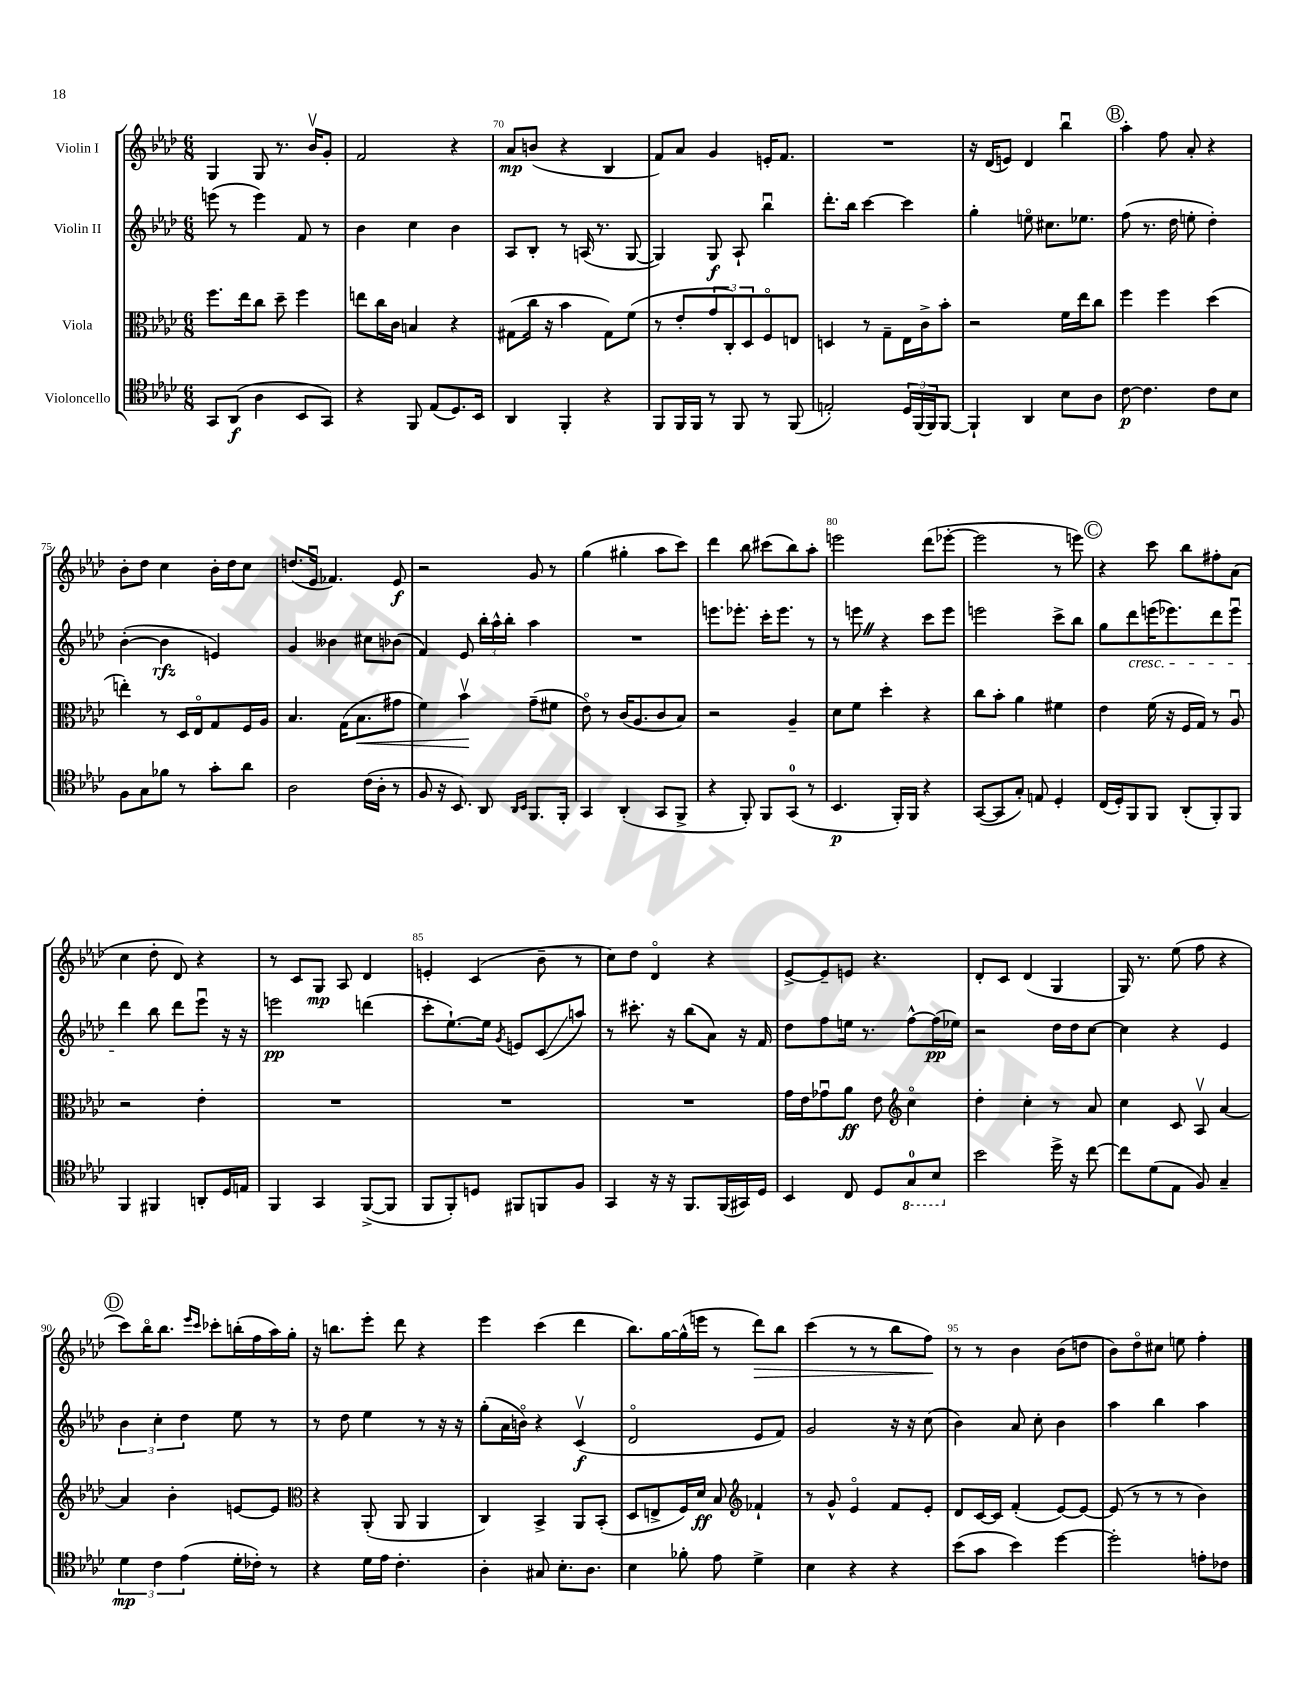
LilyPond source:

<<
\new StaffGroup <<
\new Staff = "s0" \with { instrumentName = "Violin I" } {
    \clef treble \key aes \major \numericTimeSignature \time 6/8
    g4 g8 r8. bes'16\upbow g'8-. |
    f'2 r4 |
    aes'8\mp b'8( r4 bes4 |
    f'8) aes'8 g'4 e'16-. f'8. |
    R2. |
    r16 des'16( e'8) des'4 bes''4\downbow |
    \mark \markup { \circle "B" } aes''4-. f''8 aes'8-. r4 |
    bes'8-. des''8 c''4 bes'16-. des''16 c''8 |
    d''8.( ees'16\downbow fes'4.) ees'8\f |
    r2 g'8 r8 |
    g''4( gis''4-. aes''8 c'''8) |
    des'''4 bes''8 cis'''8( bes''8) aes''8-. |
    e'''2 des'''8( ees'''8~-. |
    ees'''2 r8 e'''8) |
    \mark \markup { \circle "C" } r4 c'''8 bes''8 fis''8-. aes'8( |
    c''4 des''8-. des'8) r4 |
    r8 c'8 g8\mp aes8 des'4 |
    e'4-. c'4( bes'8-- r8 |
    c''8) des''8 des'4\flageolet r4 |
    ees'8~-> ees'8-- e'8 r4. |
    des'8-. c'8 des'4( g4 |
    g16) r8. ees''8( f''8 r4 |
    \mark \markup { \circle "D" } c'''8) bes''16\flageolet bes''8. \grace { ees'''16 c'''16 } ces'''8-. b''16-.( f''16 aes''16) g''16-. |
    r16 b''8. ees'''8-. des'''8 r4 |
    ees'''4 c'''4( des'''4 |
    bes''8.) g''16~ g''16-^( e'''16 r8 des'''8\>) bes''8 |
    c'''4( r8 r8 bes''8 f''8\!) |
    r8 r8 bes'4 bes'8( d''8 |
    bes'8) des''8\flageolet cis''8 e''8 f''4-. \bar "|." |
}
\new Staff = "s1" \with { instrumentName = "Violin II" } {
    \clef treble \key aes \major \numericTimeSignature \time 6/8
    e'''8( r8 e'''4) f'8 r8 |
    bes'4 c''4 bes'4 |
    aes8 bes8-. r8 a16( r8. g8~ |
    g4) g8\f aes8-! bes''4\downbow |
    des'''8.-. bes''16 c'''4~ c'''4 |
    g''4-. e''8\flageolet cis''8. ees''8. |
    \mark \markup { \circle "B" } f''8( r8. des''16 e''8-. des''4-.) |
    bes'4~-.( bes'4\rfz e'4) |
    g'4 beses'4 cis''8 bes'8( |
    f'4) ees'8 \tuplet 3/2 { bes''16-. aes''16-^ bes''16-. } aes''4 |
    R2. |
    e'''8. ees'''8.-. c'''16-. ees'''8. r8 |
    r8 e'''8 \once \override BreathingSign.text = \markup { \musicglyph "scripts.caesura.straight" } \breathe r4 c'''8 e'''8 |
    e'''2 c'''8-> bes''8 |
    \mark \markup { \circle "C" } g''8 des'''8\cresc e'''16( ees'''8.) des'''8 ees'''8\downbow |
    des'''4\! bes''8 des'''8 ees'''8\downbow r16 r16 |
    e'''2\pp d'''4( |
    c'''8-. ees''8.~-!) ees''16 \acciaccatura { g'8 } e'8 c'8\glissando( a''8) |
    r8 cis'''8.-. r16 bes''8( aes'8) r16 f'16 |
    des''8 f''8 e''16 r8. f''8~-^ f''16\pp( ees''16) |
    r2 des''16 des''16 c''8~ |
    c''4 r4 ees'4 |
    \mark \markup { \circle "D" } \tuplet 3/2 { bes'4 c''4-. des''4 } ees''8 r8 |
    r8 des''8 ees''4 r8 r16 r16 |
    g''8-.( aes'16 b'16\flageolet) r4 c'4\upbow\f( |
    des'2\flageolet ees'8 f'8) |
    g'2 r16 r16 c''8( |
    bes'4) aes'8 c''8-. bes'4 |
    aes''4 bes''4 aes''4 \bar "|." |
}
\new Staff = "s2" \with { instrumentName = "Viola" } {
    \clef alto \key aes \major \numericTimeSignature \time 6/8
    f''8. ees''16 c''8 des''8-- f''4 |
    e''8 c''16 c'16 b4 r4 |
    gis8( c''16 r16 bes'4 gis8) f'8( |
    r8 ees'8-. \tuplet 3/2 { g'8 c8-.) des8 } f8\flageolet e8 |
    d4 r8 g8-- ees16 c'16-> bes'8-. |
    r2 f'16 ees''16 c''8 |
    \mark \markup { \circle "B" } f''4 f''4 des''4( |
    e''4-.) r8 des16 ees16\flageolet g8 f16 aes16 |
    bes4. g16( bes8.\< gis'8 |
    f'4) bes'4\upbow\! g'8--( fis'8 |
    ees'8\flageolet) r8 c'16( aes8. c'8 bes8) |
    r2 aes4-- |
    des'8 f'8 des''4-. r4 |
    c''8 bes'8-. aes'4 fis'4 |
    \mark \markup { \circle "C" } ees'4 f'16( r16 f16 g16) r8 aes8\downbow |
    r2 ees'4-. |
    R2. |
    R2. |
    R2. |
    g'16 ees'16 ges'8\downbow aes'8\ff ees'8 \clef treble c''4\flageolet |
    des''4-. c''4-. r8 aes'8 |
    c''4 c'8 aes8\upbow aes'4~ |
    \mark \markup { \circle "D" } aes'4 bes'4-. e'8~ e'8 |
    \clef alto r4 aes,8-.( aes,8 aes,4 |
    c4) bes,4-> aes,8 bes,8-.( |
    des8 e8-> f16) des'16\ff bes8 \clef treble fes'4-! |
    r8 g'8-^ ees'4\flageolet f'8 ees'8-. |
    des'8 c'16~ c'16 f'4-.( ees'8~) ees'8~ |
    ees'8( r8 r8 r8 bes'4) \bar "|." |
}
\new Staff = "s3" \with { instrumentName = "Violoncello" } {
    \clef tenor \key aes \major \numericTimeSignature \time 6/8
    g,8 aes,8\f( aes4 bes,8 g,8) |
    r4 f,8 ees8( des8.) bes,16 |
    aes,4 f,4-. r4 |
    f,8 f,16 f,16 r8 f,8 r8 f,8( |
    e2-.) \tuplet 3/2 { des16 f,16( f,16) } f,8~ |
    f,4-! aes,4 bes8 aes8 |
    \mark \markup { \circle "B" } c'8~\p c'4. c'8 bes8 |
    f8 g8 fes'8 r8 g'8-. aes'8 |
    aes2 c'16( aes16-. r8 |
    f8 r16 bes,8.) aes,8 \grace { aes,16 bes,16 } f,8. f,16-. |
    g,4 aes,4-.( g,8 f,8-> |
    r4 f,8-.) f,8 g,8-0( r8 |
    bes,4.\p f,16-.) f,16 r4 |
    g,8~( g,8 g8-.) e8 des4-. |
    \mark \markup { \circle "C" } c16( des16-.) f,8 f,8 aes,8-.( f,8-.) f,8 |
    f,4 fis,4 a,8-. des16 e16 |
    f,4 g,4 f,8~->( f,8 |
    f,8 f,8-.) d8 fis,8 f,8 f8 |
    g,4 r16 r16 f,8. f,16( gis,16) des16 |
    bes,4 c8 des8 \ottava #-1 g,8-0 bes,8 \ottava #0 |
    bes'2 des''16-> r16 c''8~ |
    c''8 des'8( ees8 f8) g4-- |
    \mark \markup { \circle "D" } \tuplet 3/2 { des'4\mp c'4 ees'4( } des'16-. ces'16-.) r8 |
    r4 des'16 ees'16 c'4.-. |
    aes4-. gis8 bes8.-. aes8. |
    bes4 fes'8-. ees'8 des'4-> |
    bes4 r4 r4 |
    bes'8( g'8 bes'4) des''4~ |
    des''2-. e'8-. ces'8 \bar "|." |
}
>>
>>
\layout { \context { \Score currentBarNumber = #68 \override BarNumber.break-visibility = ##(#f #t #t) barNumberVisibility = #(every-nth-bar-number-visible 5) } }
